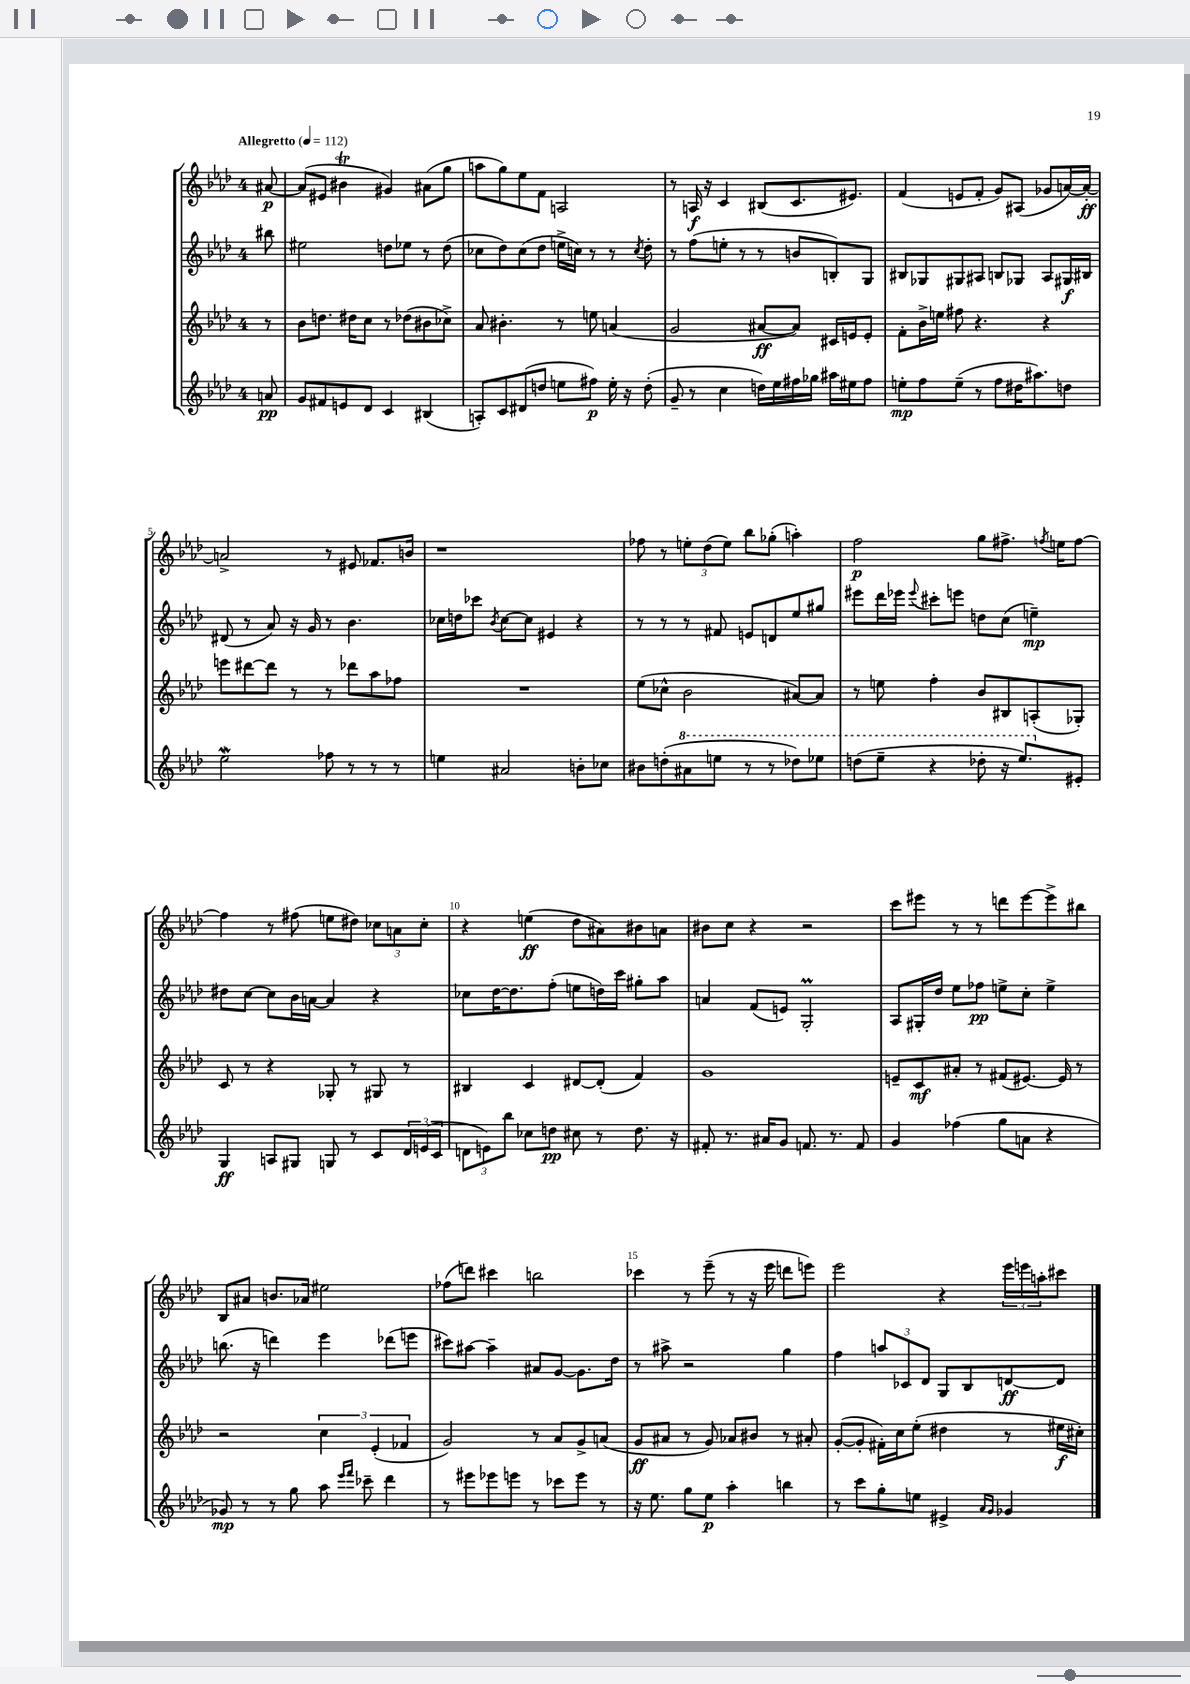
<<
\new StaffGroup <<
\new Staff = "s0" {
    \clef treble \key aes \major \once \override Staff.TimeSignature.style = #'single-digit \time 4/4 \partial 8 \tempo "Allegretto" 4 = 112
    ais'8~\p |
    ais'8( eis'8 bis'4\trill gis'4) ais'8( g''8 |
    a''8 g''8) ees''8 f'8 a2 |
    r8 a16\f r16 c'4 bis8( c'8. eis'8.) |
    f'4( e'8 f'8-. g'8) ais8( ges'8 a'16~) a'16~-.\ff |
    a'2-> r8 eis'8 fes'8. b'16 |
    r1 |
    fes''8 r8 \tuplet 3/2 { e''8-. des''8( e''8) } bes''8 ges''8-.( a''4-.) |
    f''2\p g''8 fis''8.-> \acciaccatura { f''8 } e''16 f''8~ |
    f''4 r8 fis''8( e''8 dis''8) \tuplet 3/2 { ces''8 a'8 ces''8-. } |
    r4 e''4\ff( des''8 ais'8) bis'8 a'8 |
    bis'8 c''8 r4 r2 |
    c'''8 eis'''8 r8 r8 d'''8 eis'''8~ eis'''8-> bis''8 |
    bes8 ais'8 b'8. aes'16 eis''2 |
    fes''8( d'''8) cis'''4 b''2 |
    ces'''4 r8 ees'''8--( r8 r16 ees'''16 d'''8 e'''8) |
    ees'''2 r4 \tuplet 3/2 { ees'''16 e'''16 a''16-. } cis'''8 \bar "|." |
}
\new Staff = "s1" {
    \clef treble \key aes \major \once \override Staff.TimeSignature.style = #'single-digit \time 4/4 \partial 8
    bis''8 |
    eis''2 d''8 ees''8 r8 d''8( |
    ces''8 des''8) ces''8( des''8 e''16-> c''16) r8 r8 \acciaccatura { c''8 } des''8-. |
    r8 f''8( e''8-. r8 r8 b'8 b8-.) g8 |
    bis8 ges8 gis8 ais8 b8 ges8 ais8 gis16\f bis16 |
    dis'8( r8 aes'8) r16 g'16 r8 bes'4. |
    ces''16 d''16 ces'''8 \acciaccatura { bes'8 } ces''8~ ces''8 eis'4 r4 |
    r8 r8 r8 fis'8 e'8 d'8 ees''8 gis''8 |
    eis'''8 des'''16 ees'''16 \appoggiatura { ees'''8 } cis'''8-. e'''8 d''8 c''8( e''4--\mp) |
    dis''8 c''8~ c''8 bes'16 a'16~ a'4 r4 |
    ces''8 des''16~ des''8. f''8-.( e''8 d''16) c'''16 gis''8-. aes''8 |
    a'4 f'8( e'8) g2-.\prall |
    aes8 gis16-. des''16 ees''8 fes''8\pp e''8-> c''8-. e''4-> |
    b''8.( r16 d'''4) ees'''4 des'''8( e'''8 |
    cis'''8) ais''8~ ais''4-- ais'8 g'8~ g'8. des''16 |
    r8 ais''8-> r2 g''4 |
    f''4 \tuplet 3/2 { a''8 ces'8 des'8 } g8 bes8 d'8~\ff d'8 \bar "|." |
}
\new Staff = "s2" {
    \clef treble \key aes \major \once \override Staff.TimeSignature.style = #'single-digit \time 4/4 \partial 8
    r8 |
    bes'8 d''8. dis''16 c''8 r8 des''8( bis'8 ces''8->) |
    aes'8 bis'4.-. r8 e''8 a'4( |
    g'2 ais'8~\ff ais'8) cis'16 e'16 e'8-. |
    f'8-. bes'16-> e''16 fis''8 r4. r4 |
    e'''8 dis'''8~ dis'''8 r8 r8 des'''8 aes''8 fes''8 |
    R1 |
    ees''8( ces''8-^ bes'2 ais'8~) ais'8 |
    r8 e''8 f''4-. bes'8 bis8 a8-.( ges8-.) |
    c'8 r8 r4 ges8-. r8 gis8 r8 |
    bis4 c'4 dis'8~ dis'8-.( f'4) |
    g'1 |
    e'8-- c'8\mf ais'8-. r8 fis'8( eis'8.~) eis'16 r8 |
    r2 \tuplet 3/2 { c''4 ees'4-.( fes'4 } |
    g'2) r8 aes'8 g'8-> a'8( |
    g'8\ff ais'8 r8 g'8) aes'8 bis'8 r8 ais'8-. |
    g'8~-.( g'8-. fis'16-.) c''16 ees''8-.( dis''4 r8 eis''16\f cis''16-.) \bar "|." |
}
\new Staff = "s3" {
    \clef treble \key aes \major \once \override Staff.TimeSignature.style = #'single-digit \time 4/4 \partial 8
    a'8\pp |
    g'8 fis'8 e'8 des'8 c'4 bis4( |
    a8-.) c'8 dis'8( d''8 e''8 fis''8\p) e''16-. r16 d''8-.( |
    g'8-- r8 c''4 d''16) ees''16 fis''16 ges''16 ais''16 eis''16 fis''8 |
    e''8-.\mp f''8 e''8--( r8 f''8 dis''16 ais''8.) d''8 |
    ees''2\mordent fes''8 r8 r8 r8 |
    e''4 ais'2 b'8-. ces''8 |
    bis'8 d''8-.( \ottava #1 ais''8 e'''8 r8 r8 des'''!8) ees'''8 |
    d'''8( ees'''8-- r4 des'''8-. r16 ees'''8.) \ottava #0 eis'8-. |
    g4\ff a8 gis8 g8 r8 c'8 \tuplet 3/2 { des'16 e'16( c'16 } |
    \tuplet 3/2 { d'8 e'8) bes''8 } ces''8 d''8\pp cis''8 r8 d''8. r16 |
    fis'8-. r8. ais'16 g'8 f'8. r8. f'8 |
    g'4 fes''4( g''8 a'8 r4 |
    ges'8\mp) r8 r8 g''8 aes''8 \grace { ees'''16 f'''16 } ces'''8-- des'''4 |
    r8 eis'''8 ees'''8 e'''8 r8 ces'''8 e'''8 r8 |
    r16 ees''8. g''8 ees''8\p aes''4-. b''4 |
    r8 c'''8 g''8-. e''8 eis'4-> \grace { aes'16 g'16 } ges'4 \bar "|." |
}
>>
>>
\layout { \context { \Score \override BarNumber.break-visibility = ##(#f #t #t) barNumberVisibility = #(every-nth-bar-number-visible 5) } }
